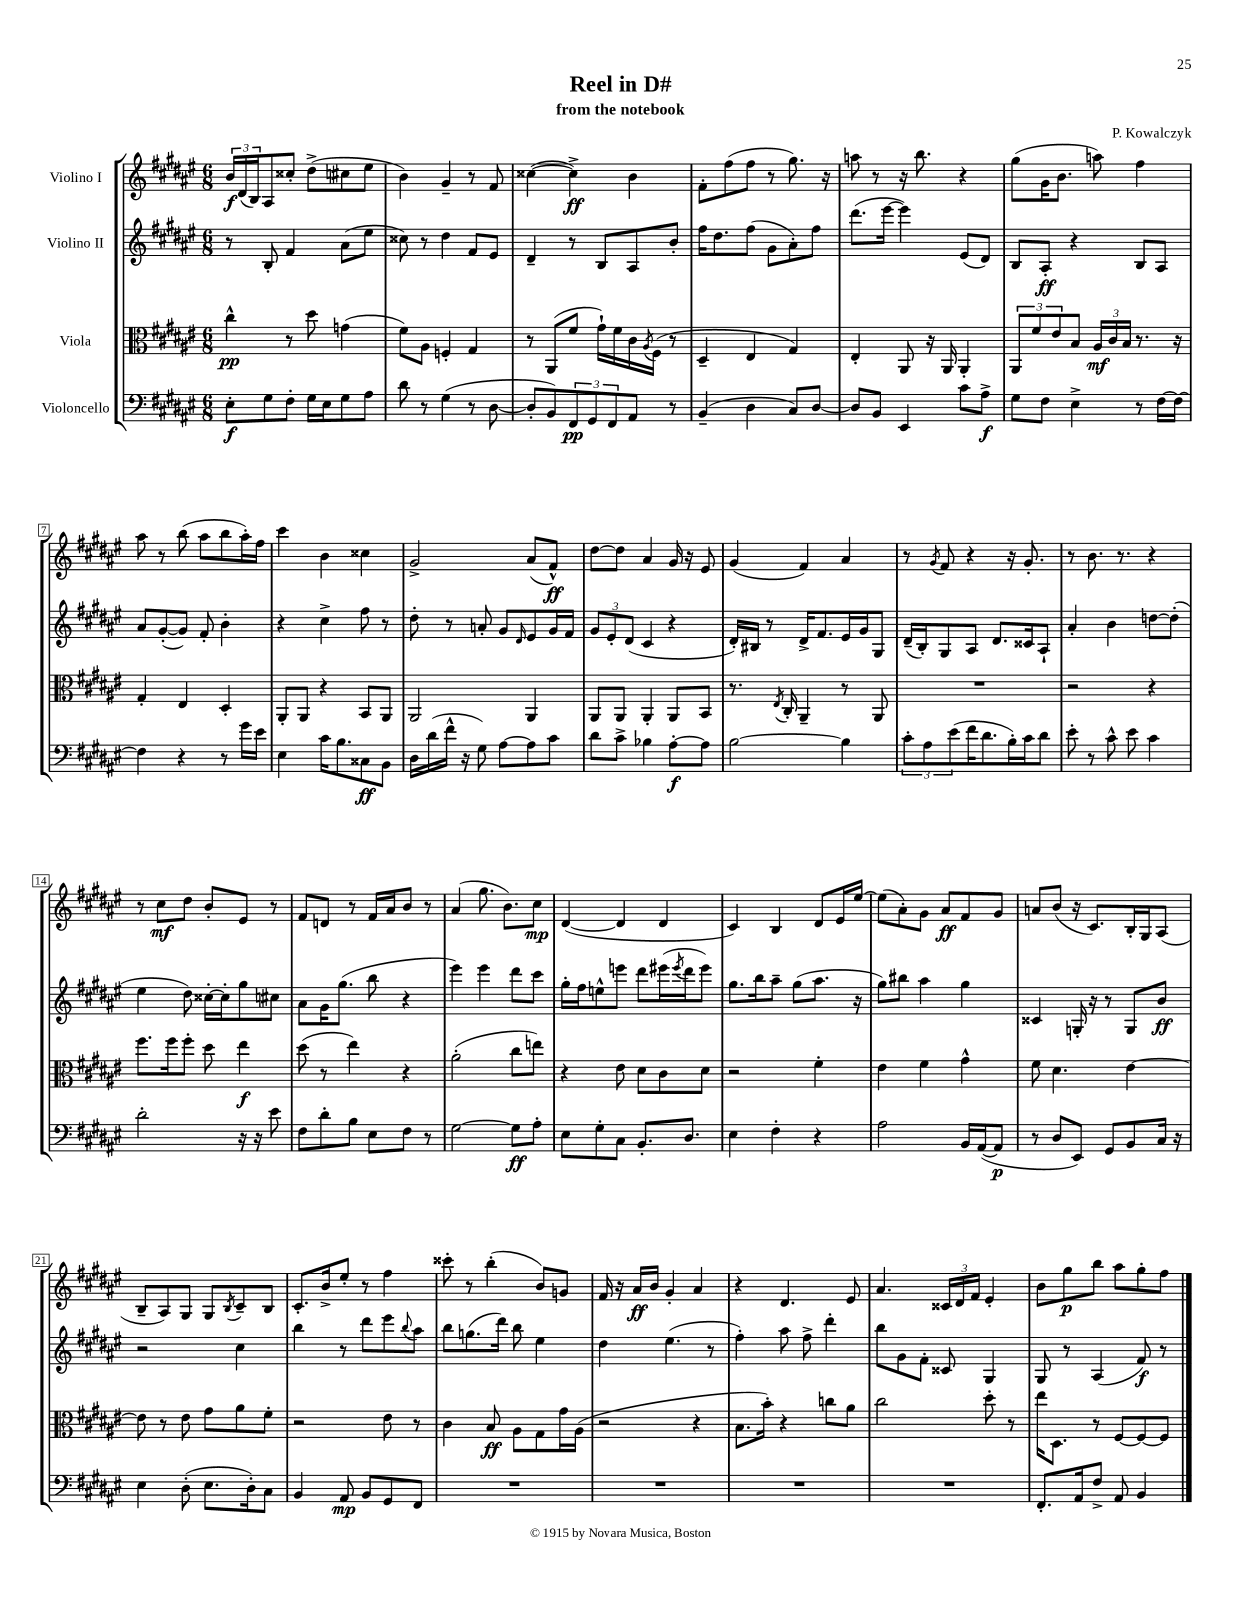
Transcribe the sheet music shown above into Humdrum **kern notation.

**kern	**kern	**kern	**kern
*staff4	*staff3	*staff2	*staff1
*clefF4	*clefC3	*clefG2	*clefG2
*k[f#c#g#d#a#e#]	*k[f#c#g#d#a#e#]	*k[f#c#g#d#a#e#]	*k[f#c#g#d#a#e#]
*M6/8	*M6/8	*M6/8	*M6/8
8E#'	4cc#^^	8r	24b
.	.	.	(24d#
.	.	.	24B)
8G#	.	8B'	8A#
8F#'	8r	4f#	8cc##'
16G#	8dd#	.	(8dd#^
16E#	.	.	.
8G#	(4g	(8a#	8cc#
8A#	.	8ee#	8ee#
=	=	=	=
8d#	8f#)	8cc##)	4b)
8r	8A#	8r	.
(4G#	4F'	4dd#	4g#~
8r	4G#	8f#	8r
[8D#	.	8e#	8f#
=	=	=	=
8D#']	8r	4d#~	([4cc##
8BB)	(8AA#	.	.
12FF#	8f#	8r	4cc##^])
12GG#	.	.	.
.	16g#`)	8B	.
12FF#	.	.	.
.	16f#	.	.
8AA#	16c#	8A#	4b
.	8qA#	.	.
.	(16F#	.	.
8r	8r	8b'	.
=	=	=	=
(4BB~	4D#~	16ff#	8f#'
.	.	8.dd#	.
.	.	.	(8ff#
4D#	4E#	(8ff#	8ff#
.	.	8g#	8r
8C#)	4G#)	8a#')	8.gg#)
[8D#	.	8ff#	.
.	.	.	16r
=	=	=	=
8D#]	4E#'	(8.ddd#	8aa
8BB	.	.	8r
.	.	[16eee#	.
4EE#	8AA#	4eee#])	16r
.	.	.	8.bb
.	16r	.	.
.	16AA#	.	.
8c#	4AA#'	(8e#	4r
8A#^	.	8d#)	.
=	=	=	=
8G#	12AA#	8B	(8gg#
.	12f#	.	.
8F#	.	8A#'	16g#
.	12e#	.	.
.	.	.	8.b
4E#^	8B	4r	.
.	24A#	.	8aa)
.	24c#	.	.
.	24B	.	.
8r	8.r	8B	4ff#
[16F#	.	8A#	.
16F#_	16r	.	.
=	=	=	=
4F#]	4G#'	8a#	8aa#
.	.	([8g#'	8r
4r	4E#	8g#])	(8bb
.	.	8f#'	8aa#
8r	4D#'	4b'	8bb
16g#	.	.	16aa#')
16e#	.	.	16ff#
=	=	=	=
4E#	8AA#'	4r	4ccc#
.	8AA#	.	.
16c#	4r	4cc#^	4b
8.B	.	.	.
8C##	8BB	8ff#	4cc##
8BB	8AA#	8r	.
=	=	=	=
16D#	2AA#	8dd#'	2g#^
(16d#	.	.	.
16f#^^	.	8r	.
16r	.	.	.
8G#)	.	8a'	.
[8A#	.	8g#	.
.	.	16qqd#	.
8A#]	4AA#	8e#	(8a#
8c#	.	16g#	8f#^^)
.	.	16f#	.
=	=	=	=
8d#	8AA#	12g#	[8dd#
.	.	12e#'	.
8c#^	8AA#	.	8dd#]
.	.	(12d#	.
4B-	4AA#'	4c#	4a#
[8A#'	8AA#	4r	16g#
.	.	.	16r
8A#]	8BB	.	8e#
=	=	=	=
[2B	8.r	16d#')	(4g#
.	.	16B#	.
.	.	8r	.
.	8qE#	.	.
.	16C#'	.	.
.	4AA#~	16d#^	4f#)
.	.	8.f#	.
4B]	8r	16e#	4a#
.	.	16g#	.
.	8AA#	8G#	.
=	=	=	=
12c#'	2.r	(16d#~	8r
.	.	16B')	.
12A#	.	.	.
.	.	.	8qg#
.	.	8G#	8f#
(12e#	.	.	.
16f#	.	8A#	4r
8.d#	.	.	.
.	.	8.d#	.
16B')	.	.	16r
16c#	.	16c##	8.g#'
8d#	.	8A#`	.
=	=	=	=
8e#'	2r	4a#'	8r
8r	.	.	8.b
8c#^^	.	4b	.
.	.	.	8.r
8e#	.	.	.
4c#	4r	[8dd	4r
.	.	(8dd']	.
=	=	=	=
2d#'	8.ff#	4ee#	8r
.	.	.	8cc#
.	16ff#	.	.
.	8ff#'	8dd#)	8dd#
.	8dd#	[16cc##'	8b'
.	.	16cc##']	.
16r	4ee#	8gg#	8e#
16r	.	.	.
8e#	.	8cc#	8r
=	=	=	=
8F#	(8dd#	8a#	8f#
8d#'	8r	16g#	8d
.	.	(8.gg#	.
8B	4ee#)	.	8r
8E#	.	8bb	16f#
.	.	.	16a#
8F#	4r	4r	8b
8r	.	.	8r
=	=	=	=
[2G#	(2a#'	4eee#)	(4a#
.	.	4eee#	8.gg#
.	.	.	8.b)
8G#]	8cc#	8ddd#	.
8A#'	8ee)	8ccc#	8cc#
=	=	=	=
8E#	4r	16gg#'	([4d#
.	.	16ff#	.
8G#'	.	8ee^^	.
8C#	8e#	8eee	4d#]
8.BB'	8d#	8ddd#	.
.	8c#	(16eee#	4d#
.	.	8qeee#	.
8.D#	.	16ddd#	.
.	8d#	8eee#)	.
=	=	=	=
4E#	2r	8.gg#	4c#)
.	.	16bb	.
4F#'	.	8aa#~	4B
.	.	(8gg#	.
4r	4f#'	8.aa#	8d#
.	.	.	16e#
.	.	16r	[16ee#
=	=	=	=
2A#	4e#	8gg#)	(8ee#]
.	.	8bb#	8a#')
.	4f#	4aa#	8g#
.	.	.	8a#
16BB	4g#^^	4gg#	8f#
([16AA#	.	.	.
8AA#]	.	.	8g#
=	=	=	=
8r	8f#	4c##	8a
8D#	4.d#	.	(8b
8EE#)	.	16G'	16r
.	.	16r	8.c#)
8GG#	.	8r	.
8BB	[4e#	8G	16B'
.	.	.	16G#
16C#	.	8b	(8A#
16r	.	.	.
=	=	=	=
4E#	8e#]	2r	8B~
.	8r	.	8A#)
(8D#'	8e#	.	8G#
8.E#	8g#	.	8G#
.	.	.	8qB
.	8a#	4cc#	8c#~
16D#')	.	.	.
8C#	8f#'	.	8B
=	=	=	=
4BB	2r	4bb	8.c#'
.	.	.	16b^
8AA#	.	8r	8ee#'
8BB	.	8ddd#	8r
8GG#	8e#	8eee#	4ff#
.	.	8qqbb	.
8FF#	8r	8aa#	.
=	=	=	=
2.r	4c#	8bb	8ccc##'
.	.	(8.gg	8r
.	8B	.	(4bb'
.	.	16ddd#)	.
.	8A#	8bb	.
.	8G#	4ee#	8b)
.	16g#	.	8g
.	(16A#	.	.
=	=	=	=
2.r	2r	4dd#	16f#
.	.	.	16r
.	.	.	16a#
.	.	.	16b
.	.	(4.ee#	4g#'
.	4r	.	4a#
.	.	8r	.
=	=	=	=
2.r	8.B	4ff#')	4r
.	16b')	.	.
.	4r	8aa#	4.d#
.	.	8ff#^	.
.	8cc	4ddd#'	.
.	8a#	.	8e#
=	=	=	=
2.r	2cc#	8bb	4.a#
.	.	8g#	.
.	.	8f#'	.
.	.	8c##	24c##
.	.	.	24d#
.	.	.	24f#
.	8dd#'	4G#	4e#'
.	8r	.	.
=	=	=	=
8.FF#'	16ee#	8G#	8b
.	8.D#	.	.
.	.	8r	8gg#
16AA#	.	.	.
8F#^	8r	(4A#	8bb
8AA#	[8F#	.	8aa#
4BB	8F#_	8f#)	8gg#'
.	8F#]	8r	8ff#
==	==	==	==
*-	*-	*-	*-
